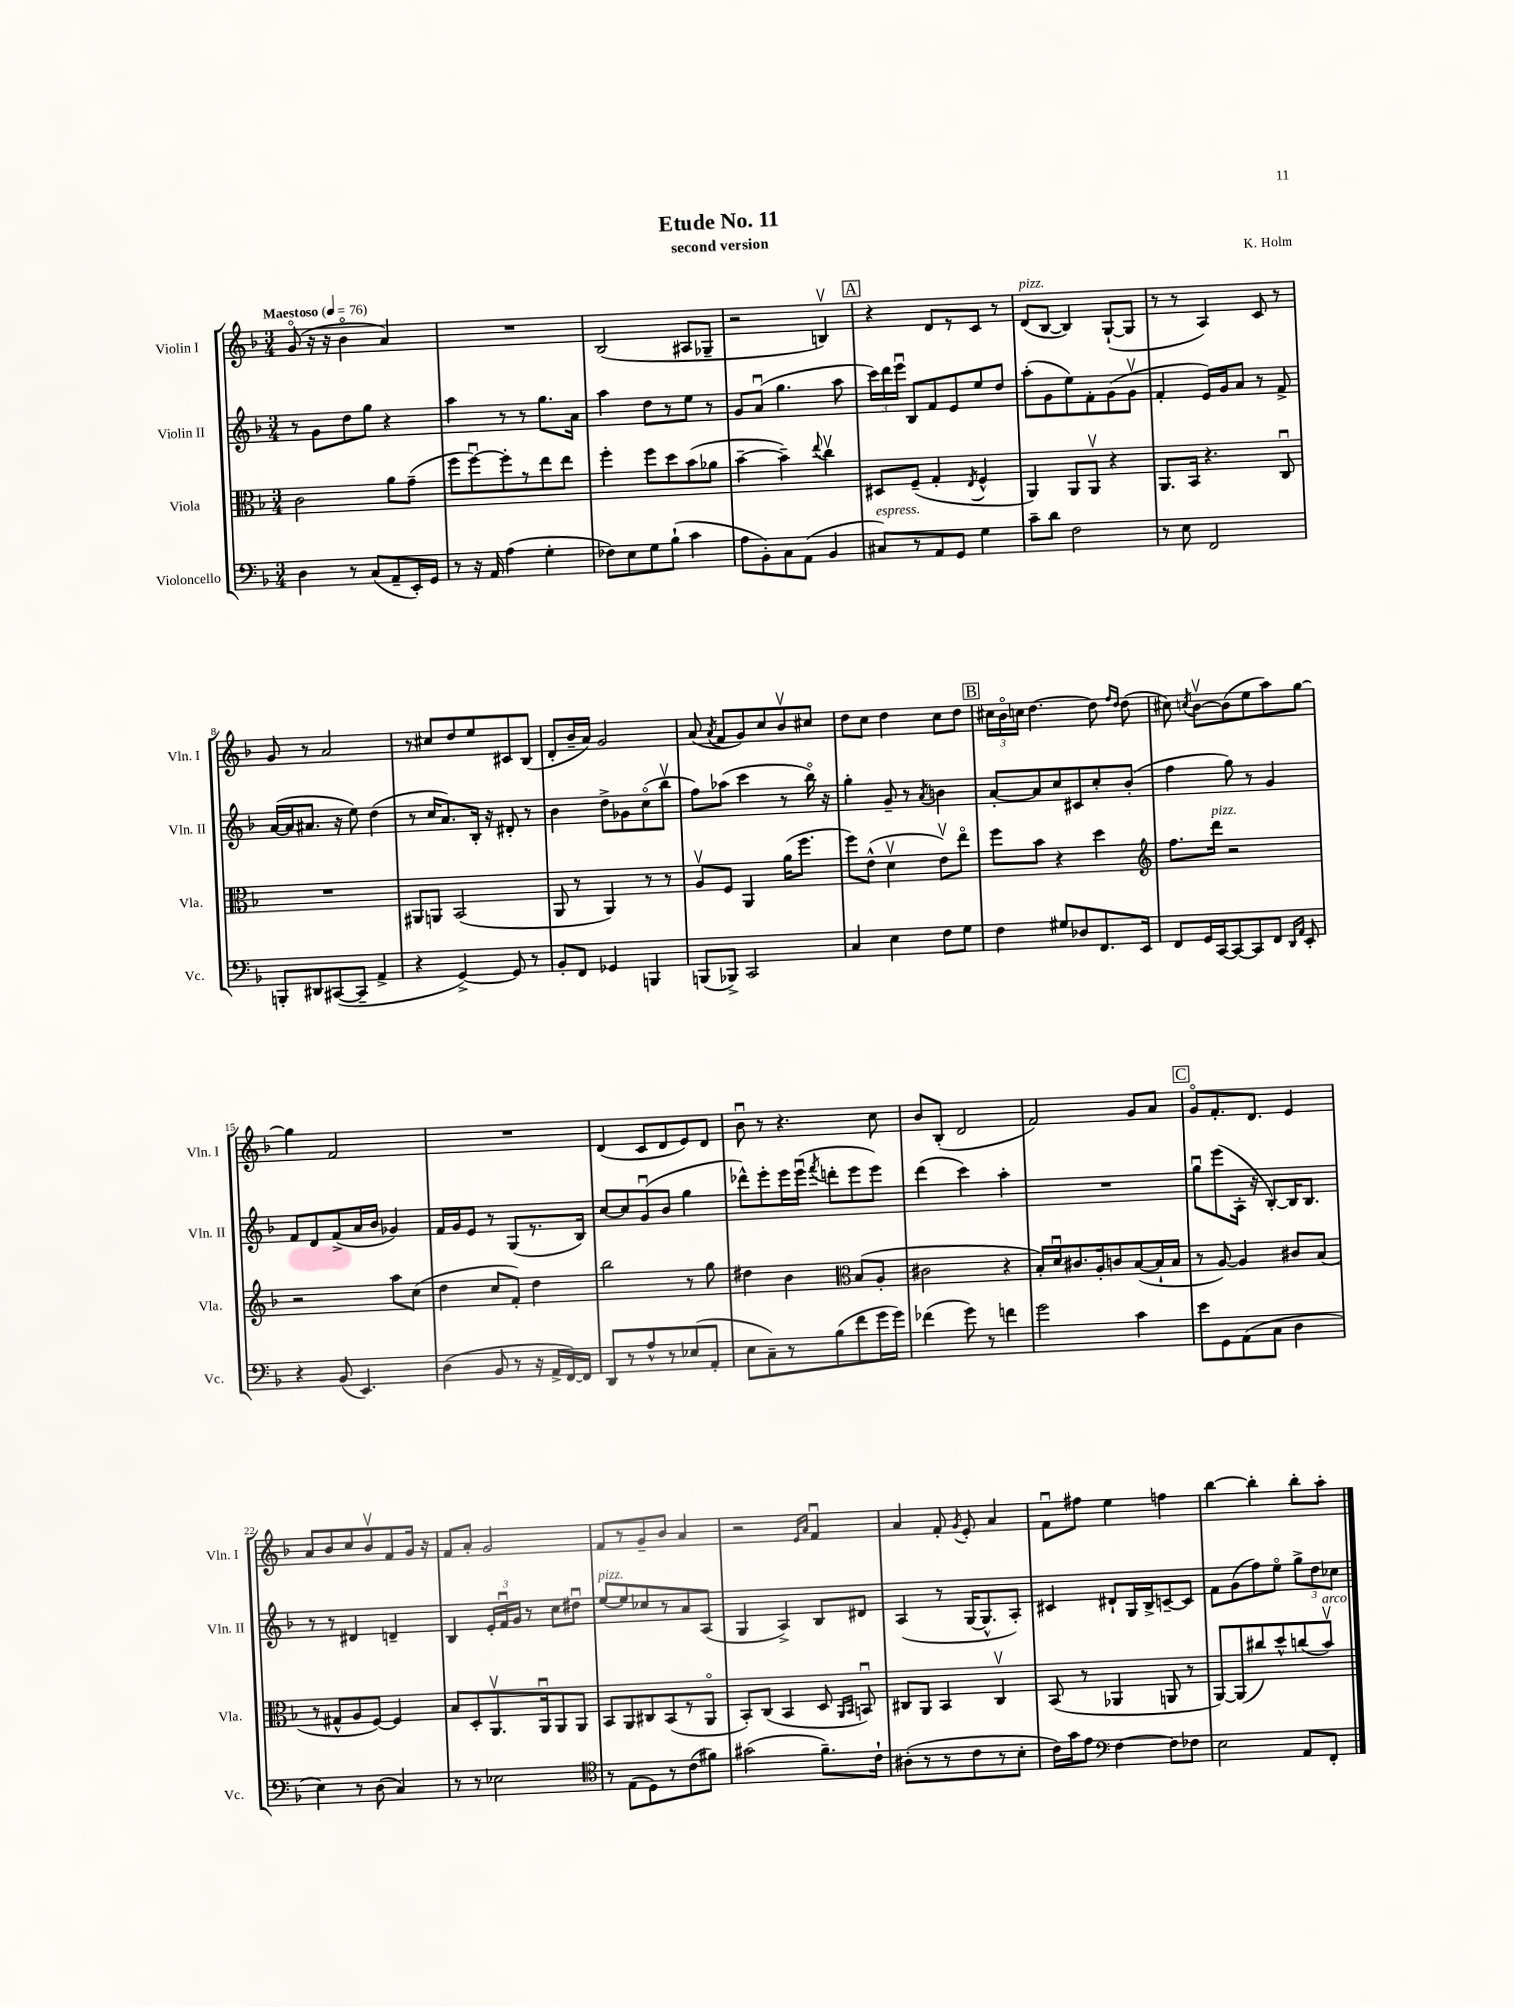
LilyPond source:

\header { title = "Etude No. 11" composer = "K. Holm" subtitle = "second version" }
<<
\new StaffGroup <<
\new Staff = "s0" \with { instrumentName = "Violin I" shortInstrumentName = "Vln. I" } {
    \clef treble \key f \major \numericTimeSignature \time 3/4 \tempo "Maestoso" 4 = 76
    \autoBeamOff g'8\flageolet( r16 r16 bes'4\flageolet a'4) |
    R2. |
    bes2( ais8[ ges8]-- |
    r2 b4\upbow) |
    \mark \markup { \box "A" } r4 d'8[ r8 c'8] r8 |
    d'8[^\markup { \italic "pizz." }( bes8]~ bes4) g8[~-!( g8] |
    r8 r8 a4) c'8 r8 |
    g'8 r8 a'2 |
    r8 cis''8[ d''8 e''8 cis'8 bes8]( |
    d'8[-. bes'16-- a'16]) g'2 |
    a'8( \acciaccatura { a'8 } f'8[ g'8) c''8 bes'8\upbow cis''8] |
    d''8[ c''8] d''4 c''8[ d''8] |
    \mark \markup { \box "B" } \tuplet 3/2 { cis''16[ bes'16\flageolet c''16] } d''4.~ d''8 \grace { f''16[ d''16] } d''8( |
    cis''8) \acciaccatura { c''8 } bes'8[~\upbow bes'8( e''8 a''8) g''8]~ |
    g''4 f'2 |
    R2. |
    d'4( c'8[ d'8 e'8) d'8] |
    bes'8\downbow r8 r4. c''8 |
    bes'8[ bes8]-.( d'2 |
    f'2) g'8[ a'8] |
    \mark \markup { \box "C" } g'8[\flageolet f'8.-. d'8.] e'4 |
    a'8[ bes'8 c''8 bes'8\upbow f'8 g'16] r16 |
    f'8[ a'8]-. g'2 |
    f'8[ r8 g'8-- bes'8] a'4 |
    r2 \grace { e'16[ a'16] } f'4\downbow |
    a'4 f'8-. \acciaccatura { g'8 } e'8-. a'4 |
    f'8[\downbow fis''8] e''4 f''4 |
    bes''4~ bes''4-. bes''8[-. a''8]-. \bar "|." |
}
\new Staff = "s1" \with { instrumentName = "Violin II" shortInstrumentName = "Vln. II" } {
    \clef treble \key f \major \numericTimeSignature \time 3/4
    \autoBeamOff r8 g'8[ d''8 g''8] r4 |
    a''4 r8 r8 g''8.[ a'16] |
    a''4 d''8[ r8 e''8] r8 |
    g'8[ a'8]\downbow( g''4. a''8 |
    \mark \markup { \box "A" } \tuplet 3/2 { c'''16[) d'''16 e'''16]\downbow } bes8[ f'8 e'8 e''8 d''8] |
    a''8[-.( g'8 e''8) f'8-. g'8( g'8]\upbow |
    f'4-. e'16[) g'16 a'8] r8 f'8-> |
    a'16[~( a'16 ais'8.] r16 e''8) d''4( |
    r8 c''16[ a'8.) bes16]-. r16 dis'8-. r8 |
    bes'4 d''8[-> ges'8 c''8\flageolet( bes''8]\upbow |
    f''8[) aes''8]( c'''4 r8 bes''16\flageolet) r16 |
    g''4-. g'8-- r8 \acciaccatura { a'8 } b'4 |
    \mark \markup { \box "B" } a'8[~-. a'8 c''8 cis'8 c''8-. bes'8]-.( |
    f''4 g''8) r8 g'4 |
    f'8[ d'8 f'8->( a'16 bes'16] ges'4) |
    f'16[ g'16 e'8] r8 g8[( r8. bes16]) |
    c''8[~ c''8 g'8\downbow( bes'8] g''4 |
    des'''8[-^) e'''8-. e'''16 e'''16]\downbow( \acciaccatura { f'''8 } d'''8[-. e'''8 e'''8]) |
    d'''4( c'''4) a''4-. |
    R2. |
    \mark \markup { \box "C" } g''8[\downbow e'''8( a16]-. r16 bes8[~-.) bes16 bes8.] |
    r8 r8 dis'4 d'4-- |
    bes4 \tuplet 3/2 { e'16[-. f'16\downbow g'16] } r8 c''8[ dis''8]\downbow |
    e''8[~^\markup { \italic "pizz." } e''8 ces''8 r8 a'8 a8]( |
    g4 a4->) bes8[ dis'8] |
    a4( r8 g16[~ g8.-^ a8]-.) |
    cis'4 dis'8[-! g16 bes16-> c'8~-- c'8] |
    f'8[ g'8( f''8) e''8]\flageolet \tuplet 3/2 { g''8[-> d''8 ces''8] } \bar "|." |
}
\new Staff = "s2" \with { instrumentName = "Viola" shortInstrumentName = "Vla." } {
    \clef alto \key f \major \numericTimeSignature \time 3/4
    \autoBeamOff c'2 a'8[ g'8]--( |
    f''8[ f''8~\downbow) f''8-. r8 e''8 e''8] |
    f''4-. f''8[ d''8 bes'8( aes'8] |
    bes'4~-- bes'4--) \appoggiatura { e''8 } c''4\upbow |
    \mark \markup { \box "A" } dis8[ f8]--( g4-. \acciaccatura { e8 } f4-^ |
    a,4) a,8[ a,8]\upbow r4 |
    a,8.[ bes,16] r4. c8\downbow |
    R2. |
    ais,8[ a,8] bes,2( |
    a,8 r8 a,4) r8 r8 |
    a8[\upbow f8] a,4 a'16[( f''8.] |
    f''8[) e'8]-^( d'4\upbow e'8[\upbow) e''8]\flageolet |
    \mark \markup { \box "B" } f''8[ bes'8] r4 d''4 |
    \clef treble f''8.[ d'''16]^\markup { \italic "pizz." } r2 |
    r2 a''8[ c''8]( |
    d''4 c''8[ f'8]-.) d''4 |
    bes''2 r8 g''8 |
    dis''4 bes'4 \clef alto bes8[( a8]-. |
    cis'2 r4 |
    bes16[-.) d'16\downbow cis'8. a16-. c'8 bes8~( bes16-! bes16] |
    \mark \markup { \box "C" } r8 a8~) a4 cis'8[ bes8]( |
    r8 gis8[-^ a8 f8]~) f4 |
    bes8[ d8-. a,8.\upbow a,16\downbow a,8 a,8] |
    bes,8[ a,8 cis8 bes,8( r8 a,8]\flageolet |
    bes,8[-.) c8]( bes,4 d8 \grace { a,16[ bes,16] } b,8\downbow) |
    cis8[ a,8] bes,4 cis4\upbow |
    bes,8( r8 aes,4 a,8 r8 |
    a,8[~) a,8( cis''8) d''8-^ c''8( bes'8]\upbow^\markup { \italic "arco" }) \bar "|." |
}
\new Staff = "s3" \with { instrumentName = "Violoncello" shortInstrumentName = "Vc." } {
    \clef bass \key f \major \numericTimeSignature \time 3/4
    \autoBeamOff d4 r8 c8[( a,8-- e,16-.) g,16] |
    r8 r16 a,16 a4( g4-. |
    fes8[) e8 g8 bes8]-!( c'4 |
    a8[ bes,8-.) c8 a,8]( bes,4 |
    \mark \markup { \box "A" } cis8[^\markup { \italic "espress." }) r8 a,8 g,8] g4 |
    c'8[-- d'8] f2 |
    r8 e8 f,2 |
    b,,8[-. dis,8 cis,8~( cis,8]-- a,4-> |
    r4 g,4~->) g,8 r8 |
    bes,8[-. f,8] ges,4 b,,4 |
    b,,8[( bes,,8]->) c,2 |
    c4 e4 f8[ g8] |
    \mark \markup { \box "B" } f4 gis8[ des8 f,8. e,16] |
    f,8[ g,16 c,16~ c,8~ c,8 f,8] \grace { d,16[ a,16] } e,8-. |
    r4 bes,8( e,4.) |
    d4( bes,8 r8 r16 a,16[-> f,16~) f,16] |
    d,8[ r8 a8-^ r8 ees8( a,8]-. |
    e8[ c8--) r8 bes8( f'8 g'16 g'16]) |
    fes'4( g'8) r8 f'4 |
    g'2 c'4 |
    \mark \markup { \box "C" } e'8[ g,8 a,8( c8] d4 |
    e4) r8 d8( c4) |
    r8 r8 ees2 |
    \clef tenor r8 e8[( d8) r8 c'8( fis'8]) |
    gis'2( f'8.[--) c'16]-! |
    ais8[-.( r8 r8 c'8 r8 bes8]-. |
    c'16[) g'16 e'8] \clef bass f4~ f8[ fes8] |
    e2 a,8[ f,8]-. \bar "|." |
}
>>
>>
